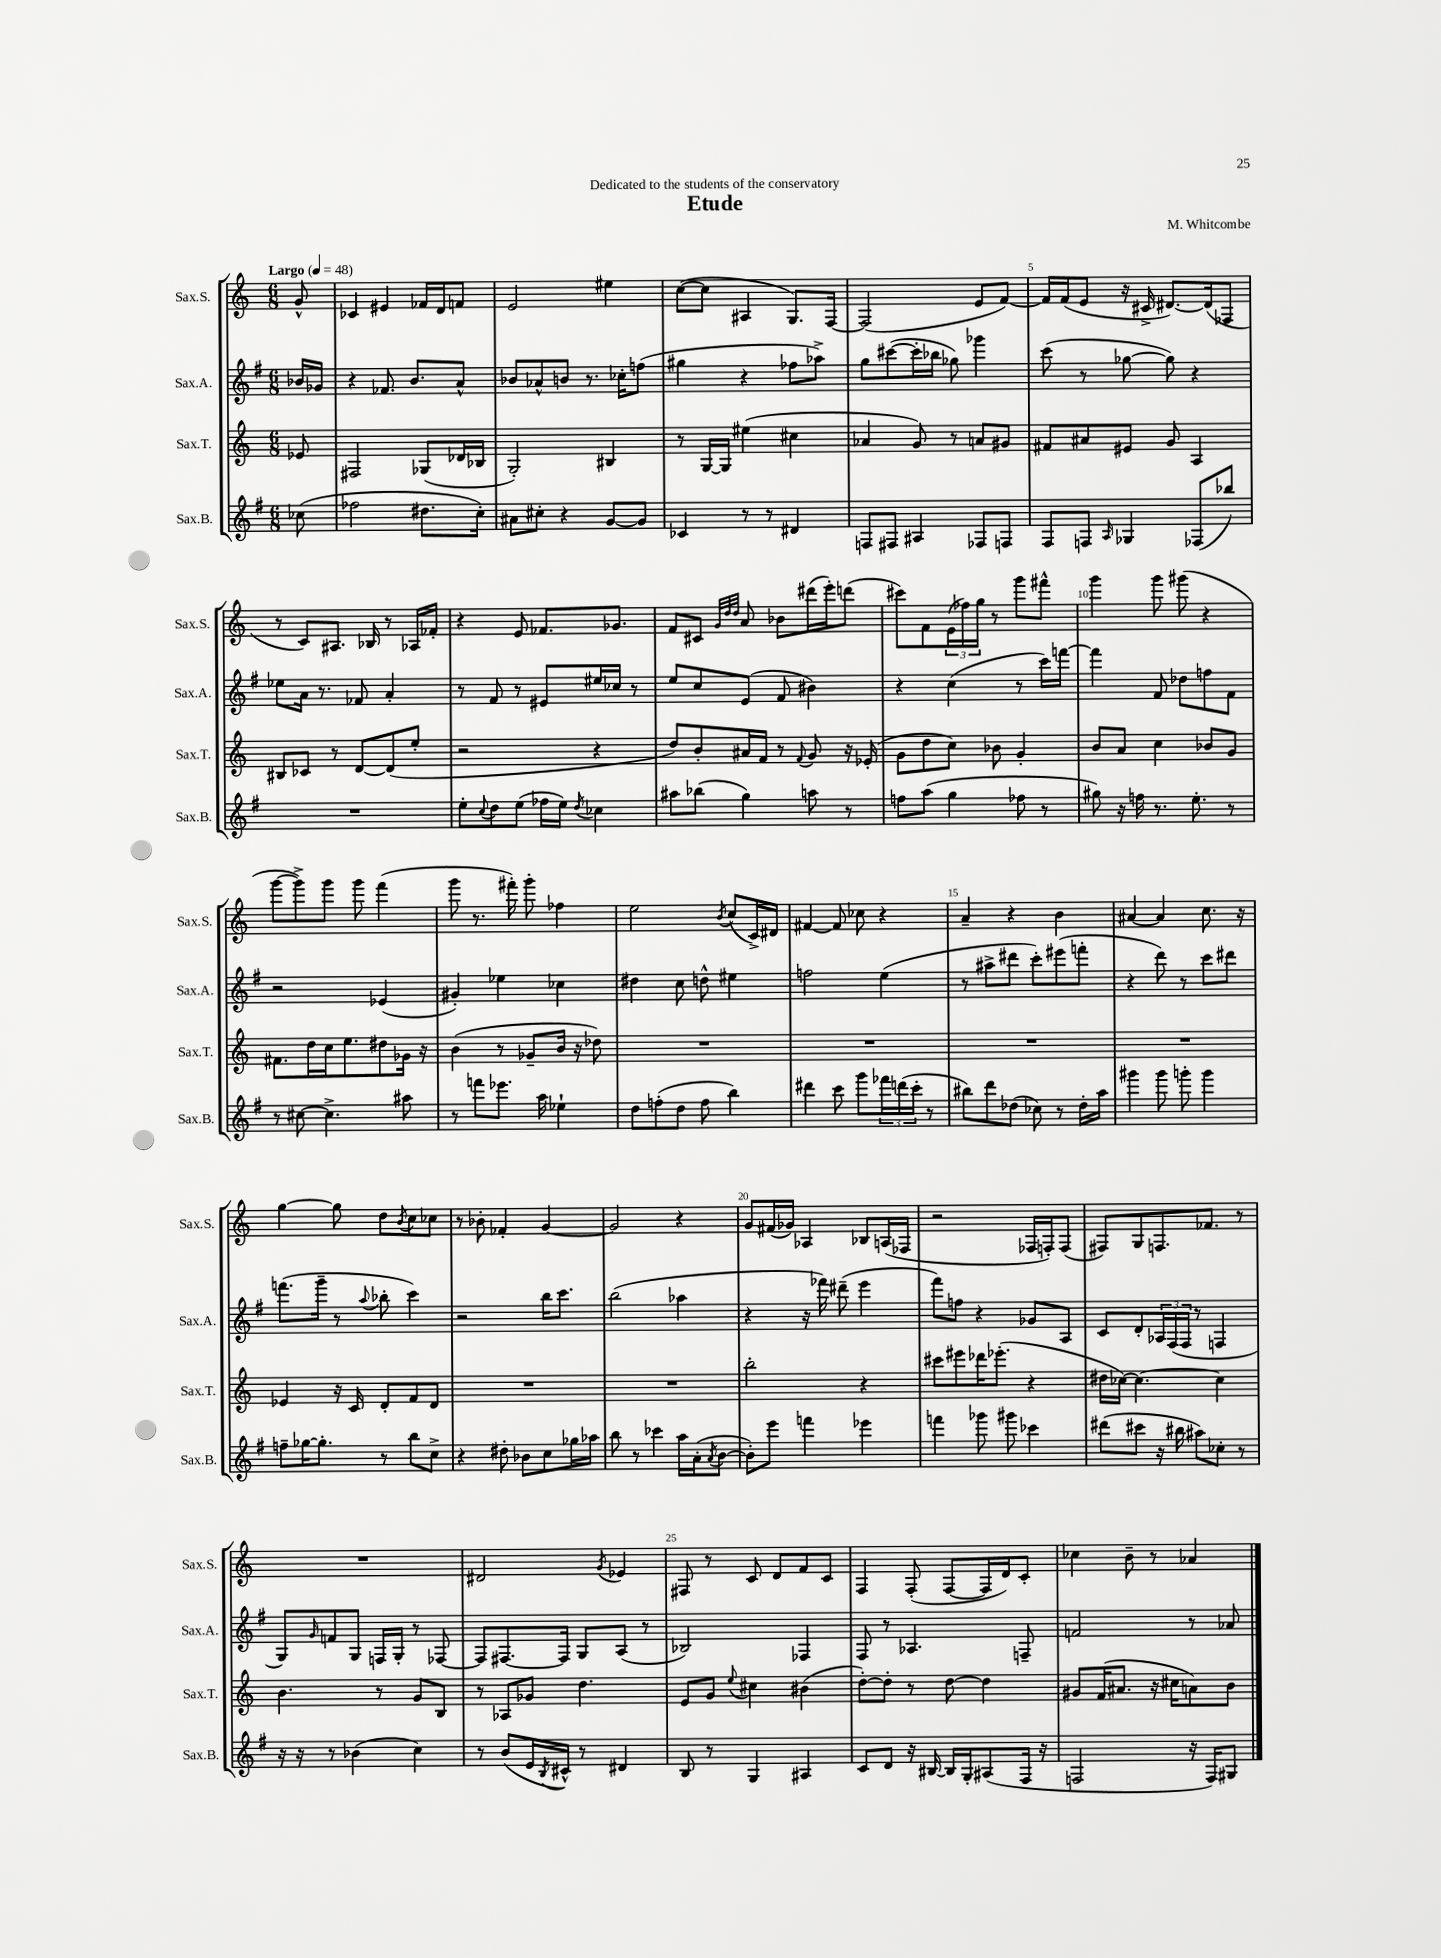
\header { title = "Etude" composer = "M. Whitcombe" dedication = "Dedicated to the students of the conservatory" }
<<
\new StaffGroup <<
\new Staff = "s0" \with { instrumentName = "Sax.S." shortInstrumentName = "Sax.S." } {
    \clef treble \key c \major \numericTimeSignature \time 6/8 \partial 8 \tempo "Largo" 4 = 48
    g'8-^ |
    ces'4 eis'4 fes'16 d'16 f'8 |
    e'2 eis''4 |
    c''8~( c''8 ais4 g8.) f16~ |
    f2( e'8 f'8~) |
    f'16 f'16( e'8 r16 cis'16-> dis'8.~) dis'16( fes8 |
    r8 c'8) ais8. bes16 r8 aes16 fes'16-. |
    r4 e'8 fes'8. ges'8. |
    f'8 cis'8 \grace { g'32 d''32 d''32 } a'8 bes'8 dis'''16( e'''16-.) d'''8( |
    cis'''8) f'8 \tuplet 3/2 { e'16( fes''16) g''16 } r8 g'''8 fis'''8-^ |
    g'''4 g'''8 gis'''8( r4 |
    g'''8~ g'''8->) g'''8 g'''8 f'''4( |
    g'''8 r8. fis'''16-.) g'''8-. fes''4 |
    e''2 \acciaccatura { b'8 } c''8( c'16->) dis'16 |
    fis'4~ fis'8 ces''8 r4 |
    a'4-- r4 b'4 |
    ais'4~ ais'4 c''8. r16 |
    g''4~ g''8 d''8 \acciaccatura { b'8 } c''8 ces''8 |
    r8 bes'8-. fes'4-. g'4~ |
    g'2 r4 |
    g'8 fis'16( ges'16) aes4 bes8 a16( fes16 |
    r2 fes16 f16-.) f8( |
    fis8) g8 f8. fes'8. r8 |
    R2. |
    dis'2 \acciaccatura { g'8 } ees'4 |
    fis8 r8 c'8 d'8 f'8 c'8 |
    f4 f8-.( f8~ f16 d'16) c'8-. |
    ces''4 b'8-- r8 aes'4 \bar "|." |
}
\new Staff = "s1" \with { instrumentName = "Sax.A." shortInstrumentName = "Sax.A." } {
    \clef treble \key g \major \numericTimeSignature \time 6/8 \partial 8
    bes'16 ges'16 |
    r4 fes'8. b'8. a'8-^ |
    bes'8 aes'8-^ b'8 r8. ces''16-. f''8( |
    gis''4 r4 fes''8 aes''8->) |
    g''8 cis'''8~( cis'''16-. bes''16 ges''8) ges'''4 |
    c'''8( r8 ges''8~ ges''8) r4 |
    ees''8 a'16 r8. fes'8 a'4-. |
    r8 fis'8 r8 eis'8 eis''16 ces''16 r8 |
    e''8 c''8 e'8( fis'8 bis'4) |
    r4 c''4( r8 c'''16) f'''16~ |
    f'''4 fis'8 des''8 f''8 fis'8 |
    r2 ees'4( |
    gis'4-.) ees''4 ces''4 |
    dis''4 c''8 d''8-^ eis''4 |
    f''2 e''4( |
    r8 ais''8-> dis'''8 c'''8-.) eis'''8( f'''8-. |
    r4 d'''8) r8 c'''8 dis'''8 |
    f'''8.( g'''16-- r8 \appoggiatura { a''8 } bes''8-. c'''4) |
    r2 b''16 c'''8. |
    b''2( aes''4 |
    r4 r16 fes'''16) dis'''8--( e'''4 |
    fis'''8) f''8 r4 ges'8 a8 |
    c'8 d'8-. \tuplet 3/2 { aes16 fis16( fis16 } r8 f4 |
    g8) \grace { g'16 } f'8 g8 f16 g16-. r8 fes8~ |
    fes8 fis8.~ fis16 g8 a8( r8 |
    bes2) fes4 |
    fis8 r8 aes4. f8-- |
    f'2 r8 aes'8 \bar "|." |
}
\new Staff = "s2" \with { instrumentName = "Sax.T." shortInstrumentName = "Sax.T." } {
    \clef treble \key c \major \numericTimeSignature \time 6/8 \partial 8
    ees'8 |
    fis2 ges8( des'16 bes16 |
    g2-.) bis4 |
    r8 g16~ g16 eis''4( cis''4 |
    aes'4 g'8) r8 a'8 gis'8 |
    fis'8 ais'8 eis'8 g'8 a4 |
    bis8 ces'8 r8 d'8~ d'8( e''8-. |
    r2 r4 |
    d''8) b'8-. ais'16 f'16 r8 \appoggiatura { f'8 } g'8 r16 ees'16-.( |
    g'8 d''8 c''8) bes'8 g'4-. |
    b'8 a'8 c''4 bes'8 g'8 |
    fis'8. d''16 c''16 e''8. dis''8 ges'16 r16 |
    b'4( r8 ges'8-- b'16 r16 des''8) |
    R2. |
    R2. |
    R2. |
    R2. |
    ees'4 r16 c'16 d'8-. f'8 d'8 |
    R2. |
    R2. |
    b''2-. r4 |
    cis'''8 eis'''8 des'''16 ees'''8.-.( r4 |
    dis''16 ces''16~) ces''4.~ ces''4 |
    b'4. r8 g'8 b8 |
    r8 aes8 ges'8 d''4. |
    e'8 g'8 \appoggiatura { e''8 } cis''4 bis'4( |
    d''8~-.) d''8-. r8 d''8~ d''4 |
    gis'8 f'16( ais'8. r16 cis''16 a'8) b'8 \bar "|." |
}
\new Staff = "s3" \with { instrumentName = "Sax.B." shortInstrumentName = "Sax.B." } {
    \clef treble \key g \major \numericTimeSignature \time 6/8 \partial 8
    ces''8( |
    fes''2 dis''8. c''16-.) |
    ais'8 cis''8-. r4 g'8~ g'8 |
    ces'4 r8 r8 dis'4 |
    f8 fis8 ais4 fes8 f8 |
    fis8 f8 \grace { a16 } ges4 fes8( bes''8) |
    R2. |
    e''8-. \appoggiatura { c''8 } d''8 e''8( fes''16 e''16) \acciaccatura { d''8 } ces''4 |
    ais''8 bes''8( g''4) a''8 r8 |
    f''8 a''8( g''4 fes''8 r8 |
    gis''8) r16 f''16 r8. e''8.-. r8 |
    r8 cis''8~ cis''4.-> ais''8 |
    r8 f'''8 ees'''8. a''16 ees''4-! |
    d''8 f''8-.( d''8 f''8 b''4) |
    dis'''4 c'''8 g'''8 \tuplet 3/2 { fes'''16 d'''16( c'''16-. } r8 |
    bis''8) d'''8 des''8( ces''8) r8 des''16-. a''16 |
    gis'''4 gis'''8 g'''8-. g'''4 |
    f''8-- ges''16~ ges''8.-. r8 b''8 c''8-> |
    r4 dis''8-. bes'8 c''8 ges''16 aes''16 |
    b''8 r8 ces'''4 a''16 a'16-.( \acciaccatura { a'8 } b'8~ |
    b'8-.) e'''8 f'''4 ees'''4 |
    f'''4 ges'''8 gis'''8 ces'''4 |
    dis'''8( cis'''8 r16 bis''16 ais''8) ces''8-. r8 |
    r16 r16 r8 bes'4( c''4) |
    r8 b'8( e'16 \acciaccatura { b8 } cis'16-^) r8 dis'4 |
    b8 r8 g4 ais4 |
    c'8 d'8 r16 bis16~ bis16 g16-. ais8( fis16 r16 |
    f2 r16 f16) gis8 \bar "|." |
}
>>
>>
\layout { \context { \Score \override BarNumber.break-visibility = ##(#f #t #t) barNumberVisibility = #(every-nth-bar-number-visible 5) } }
